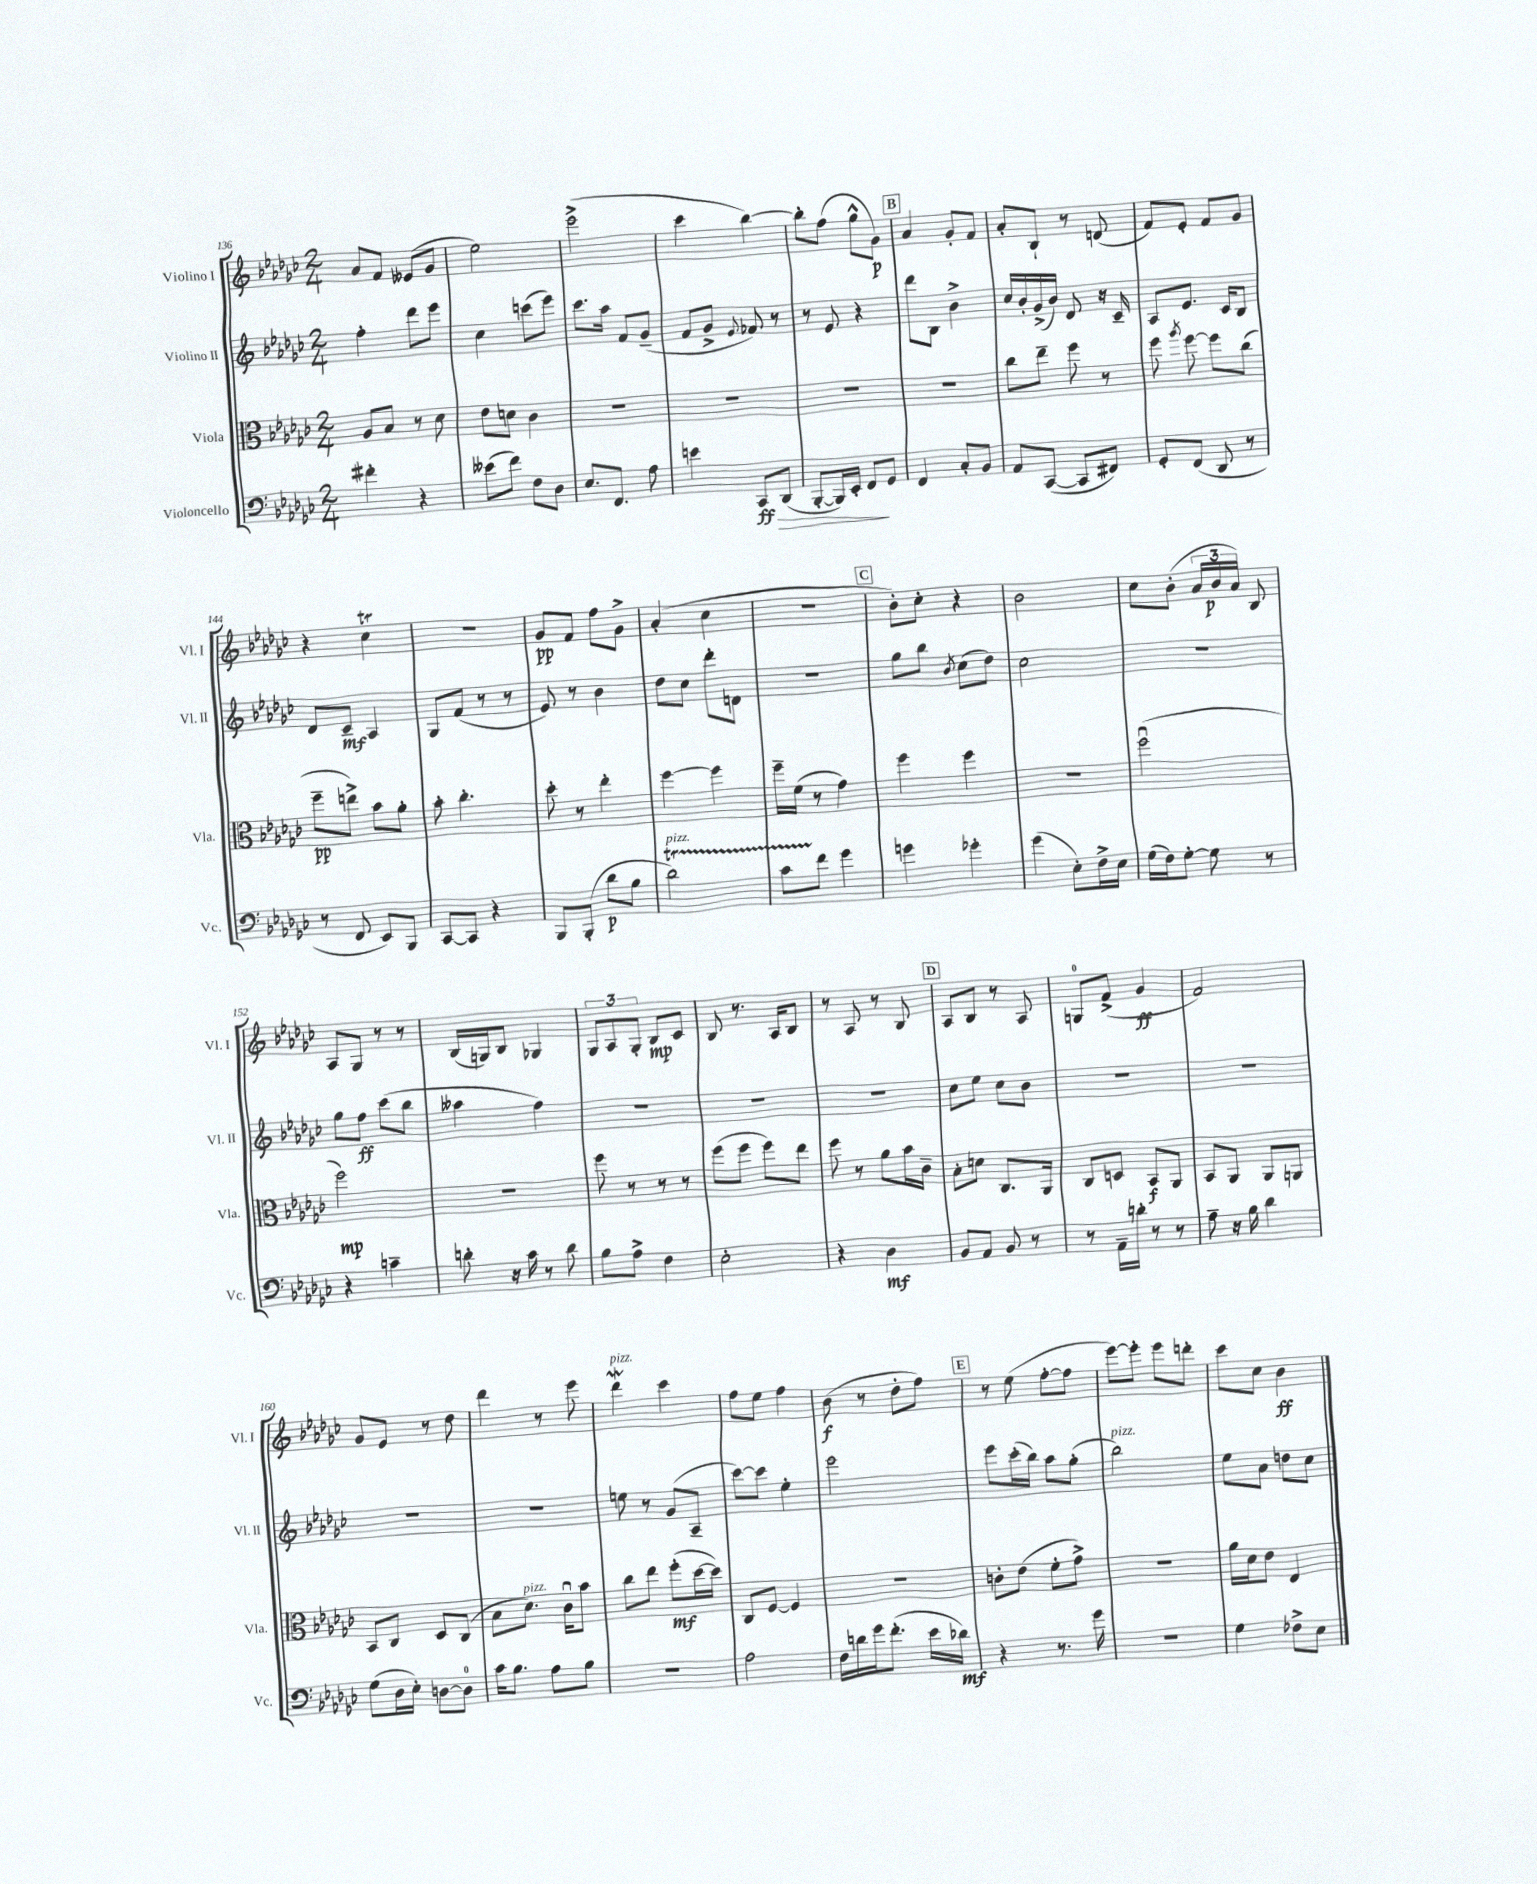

**kern	**dynam	**kern	**dynam	**kern	**dynam	**kern	**dynam
*part4	*part4	*part3	*part3	*part2	*part2	*part1	*part1
*staff4	*staff4	*staff3	*staff3	*staff2	*staff2	*staff1	*staff1
*I"Violoncello	*	*I"Viola	*	*I"Violino II	*	*I"Violino I	*
*I'Vc.	*	*I'Vla.	*	*I'Vl. II	*	*I'Vl. I	*
*clefF4	*	*clefC3	*	*clefG2	*	*clefG2	*
*k[b-e-a-d-g-c-]	*	*k[b-e-a-d-g-c-]	*	*k[b-e-a-d-g-c-]	*	*k[b-e-a-d-g-c-]	*
*M2/4	*	*M2/4	*	*M2/4	*	*M2/4	*
=136	=136	=136	=136	=136	=136	=136	=136
4f#X'\	.	8A-/L	.	4ff'\	.	8a-/L	.
.	.	8B-/J	.	.	.	8f/J	.
4r	.	8r	.	8ddd-\L	.	(8e--X/L	.
.	.	8d-\	.	8eee-\J	.	8g-/J	.
=137	=137	=137	=137	=137	=137	=137	=137
(8e--X\L	.	8e-\L	.	4cc-\	.	2ee-\)	.
8f\J)	.	8dn\J	.	.	.	.	.
8F\L	.	4c-\	.	(8cccn\L	.	.	.
8D-\J	.	.	.	8eee-\J)	.	.	.
=138	=138	=138	=138	=138	=138	=138	=138
8.E-/L	.	2r	.	8.ccc-\L	.	(2eee-^\	.
8.FF/J	.	.	.	16aa-\Jk	.	.	.
.	.	.	.	8f/L	.	.	.
8A-\	.	.	.	(8g-~/J	.	.	.
=139	=139	=139	=139	=139	=139	=139	=139
4en\	.	2r	.	8f/L	.	4ccc-\	.
.	.	.	.	8g-^/J	.	.	.
.	.	.	.	8qqe-/	.	.	.
!	!LO:HP:b	!	!	!	!	!	!
8CC-/L	> ff	.	.	8f-X/)	.	[4bb-\)	.
(8DD-/J	.	.	.	8r	.	.	.
=140	=140	=140	=140	=140	=140	=140	=140
[8BBB-'/L	.	2r	.	8r	.	8bb-'\L]	.
16BBB-/L])	.	.	.	8e-/	.	(8ff\J	.
16EE-'/JJ	.	.	.	.	.	.	.
8FF/L	.	.	.	4r	.	8gg-^^\L	.
8GG-/J	]	.	.	.	.	8g-\J)	p
!!LO:REH:place=s1:t=B
=141	=141	=141	=141	=141	=141	=141	=141
4FF/	.	2r	.	8ddd-\L	.	4a-/	.
.	.	.	.	8B-\J	.	.	.
8C-'/L	.	.	.	4b-^\	.	8g-'/L	.
8BB-/J	.	.	.	.	.	8f/J	.
=142	=142	=142	=142	=142	=142	=142	=142
8AA-/L	.	8cc-\L	.	16cc-/LL	.	8a-'/L	.
.	.	.	.	16b-'/	.	.	.
([8CC-/J	.	8ee-~\J	.	(16g-^/	.	8B-`/J	.
.	.	.	.	16b-/JJ)	.	.	.
8CC-/L]	.	8ff\	.	8d-/	.	8r	.
8FF#X/J)	.	8r	.	16r	.	(8dn/	.
.	.	.	.	16c-~/	.	.	.
=143	=143	=143	=143	=143	=143	=143	=143
8GG-'/L	.	8ff\	.	8A-/L	.	8f/L)	.
.	.	8qaa-/	.	.	.	.	.
(8FF/J	.	[8ff\	.	8.e-/J	.	8e-'/J	.
8DD-/	.	8ff\L]	.	.	.	8f/L	.
.	.	.	.	16c-/KL	.	.	.
8r	.	(8cc-\J	.	8B-/J	.	8g-/J	.
!!LO:LB:g=z
=144	=144	=144	=144	=144	=144	=144	=144
8r	.	8ff~\L	pp	8d-/L	.	4r	.
8FF/	.	8een^\J)	.	8c-~/J	mf	.	.
8EE-/L)	.	8b-\L	.	4A-/	.	4cc-T\	.
8BBB-/J	.	8a-'\J	.	.	.	.	.
=145	=145	=145	=145	=145	=145	=145	=145
[8CC-/L	.	8b-'\	.	8G-/L	.	2r	.
8CC-/J]	.	4.cc-'\	.	(8f/J	.	.	.
4r	.	.	.	8r	.	.	.
.	.	.	.	8r	.	.	.
=146	=146	=146	=146	=146	=146	=146	=146
8BBB-/L	.	8dd-'\	.	8e-/)	.	8g-/L	pp
(8BBB-'/J	.	8r	.	8r	.	8f/J	.
8d-\L	p	4ee-'\	.	4b-\	.	8ff\L	.
8B-\J	.	.	.	.	.	8g-^\J	.
=147	=147	=147	=147	=147	=147	=147	=147
!LO:TX:a:i:t=pizz.	!	!	!	!	!	!	!
2d-T\)	.	[4ff\	.	8dd-\L	.	(4a-'/	.
.	.	.	.	8cc-\J	.	.	.
.	.	4ff\]	.	8ddd-'\L	.	4cc-\	.
.	.	.	.	8dn\J	.	.	.
=148	=148	=148	=148	=148	=148	=148	=148
8c-TTT\L	.	16ff~\LL	.	2r	.	2r	.
.	.	(16f\JJ	.	.	.	.	.
8f\J	.	8r	.	.	.	.	.
4g-\	.	4g-\)	.	.	.	.	.
!!LO:REH:place=s1:t=C
=149	=149	=149	=149	=149	=149	=149	=149
4gn\	.	4ff\	.	8gg-\L	.	8b-'\L)	.
.	.	.	.	8bb-\J	.	8cc-'\J	.
.	.	.	.	8qb-/	.	.	.
4g-X'\	.	4ff\	.	(8cc-\L	.	4r	.
.	.	.	.	8dd-\J)	.	.	.
=150	=150	=150	=150	=150	=150	=150	=150
(4g-\	.	2r	.	2cc-\	.	2b-\	.
8E-'\L)	.	.	.	.	.	.	.
16F^\L	.	.	.	.	.	.	.
16E-\JJ	.	.	.	.	.	.	.
=151	=151	=151	=151	=151	=151	=151	=151
(16G-\LL	.	(2ffu\	.	2r	.	8cc-\L	.
16F\J)	.	.	.	.	.	.	.
[8G-'\J	.	.	.	.	.	(8b-'\J	.
8G-\]	.	.	.	.	.	24a-/LL	.
.	.	.	.	.	.	24b-/	p
.	.	.	.	.	.	24a-/JJ)	.
8r	.	.	.	.	.	8B-/	.
!!LO:LB:g=z
=152	=152	=152	=152	=152	=152	=152	=152
4r	.	2ff\)	mp	8gg-\L	.	8A-/L	.
.	.	.	.	8ff\J	ff	8G-/J	.
4cn~\	.	.	.	(8ccc-\L	.	8r	.
.	.	.	.	8bb-\J	.	8r	.
=153	=153	=153	=153	=153	=153	=153	=153
8dn'\	.	2r	.	4aa--X\	.	(16B-/LL	.
.	.	.	.	.	.	16Gn/J)	.
16r	.	.	.	.	.	8B-/J	.
16c-\	.	.	.	.	.	.	.
8r	.	.	.	4ff\)	.	4G-X/	.
8d\	.	.	.	.	.	.	.
=154	=154	=154	=154	=154	=154	=154	=154
8B-\L	.	8ff\	.	2r	.	12G-/L	.
.	.	.	.	.	.	12A-/	.
8A-^\J	.	8r	.	.	.	.	.
.	.	.	.	.	.	12G-'/J	.
4F\	.	8r	.	.	.	8B-/L	mp
.	.	8r	.	.	.	8c-/J	.
=155	=155	=155	=155	=155	=155	=155	=155
2E-'\	.	(8ff\L	.	2r	.	8B-/	.
.	.	8ff\J	.	.	.	8.r	.
.	.	8ff\L)	.	.	.	.	.
.	.	.	.	.	.	16A-/KL	.
.	.	8ee-\J	.	.	.	8B-/J	.
=156	=156	=156	=156	=156	=156	=156	=156
4r	.	8ff\	.	2r	.	8r	.
.	.	8r	.	.	.	8A-/	.
4D-\	mf	8a-\L	.	.	.	8r	.
.	.	16b-\L	.	.	.	8B-/	.
.	.	16c-~\JJ	.	.	.	.	.
!!LO:REH:place=s1:t=D
=157	=157	=157	=157	=157	=157	=157	=157
8BB-/L	.	8B-'\L	.	8cc-\L	.	8A-/L	.
8AA-/J	.	8dn\J	.	8ee-\J	.	8B-/J	.
8BB-/	.	8.C-/L	.	8cc-\L	.	8r	.
8r	.	.	.	8b-\J	.	8A-/	.
.	.	16AA-/Jk	.	.	.	.	.
=158	=158	=158	=158	=158	=158	=158	=158
8r	.	8C-/L	.	2r	.	8Gn/L	.
16AA-~\LL	.	8Dn/J	.	.	.	(8f^/J	.
16dn'\JJ	.	.	.	.	.	.	.
8r	.	8BB-/L	f	.	.	4g-/	ff
8r	.	8AA-/J	.	.	.	.	.
=159	=159	=159	=159	=159	=159	=159	=159
8A-~\	.	8BB-/L	.	2r	.	2f/)	.
16r	.	8AA-/J	.	.	.	.	.
16B-\	.	.	.	.	.	.	.
4d-\	.	8AA-/L	.	.	.	.	.
.	.	8AAn/J	.	.	.	.	.
!!LO:LB:g=z
=160	=160	=160	=160	=160	=160	=160	=160
(8G-\L	.	8BB-/L	.	2r	.	8g-/L	.
16D-\L	.	8C-/J	.	.	.	8e-/J	.
16E-'\JJ)	.	.	.	.	.	.	.
[8Dn\L	.	8D-/L	.	.	.	8r	.
8D\J]	.	(8C-/J	.	.	.	8dd-\	.
=161	=161	=161	=161	=161	=161	=161	=161
16c-\KL	.	8B-\L	.	2r	.	4ddd-\	.
8.B-\J	.	.	.	.	.	.	.
!	!	!LO:TX:a:i:t=pizz.	!	!	!	!	!
.	.	8.d-\J)	.	.	.	.	.
8A-\L	.	.	.	.	.	8r	.
.	.	16c-u\KL	.	.	.	.	.
8B-\J	.	8b-\J	.	.	.	8eee-\	.
=162	=162	=162	=162	=162	=162	=162	=162
!	!	!	!	!	!	!LO:TX:a:i:t=pizz.	!
2r	.	8cc-\L	.	8een\	.	4ddd-W\	.
.	.	8ee-\J	.	8r	.	.	.
.	.	(8ff'\L	mf	(8g-/L	.	4ccc-\	.
.	.	[16dd-\L	.	8A-~/J	.	.	.
.	.	16dd-\JJ])	.	.	.	.	.
=163	=163	=163	=163	=163	=163	=163	=163
2A-\	.	8C-/L	.	[8ccc-\L)	.	8ff\L	.
.	.	[8F/J	.	8ccc-\J]	.	8ee-\J	.
.	.	4F/]	.	4ee-'\	.	4ff\	.
=164	=164	=164	=164	=164	=164	=164	=164
16F\LL	.	2r	.	2eee-\	.	(8b-\	f
16dn\	.	.	.	.	.	.	.
16g-\J	.	.	.	.	.	8r	.
(8.f'\J	.	.	.	.	.	.	.
.	.	.	.	.	.	8dd-'\L	.
16e-\LL	.	.	.	.	.	8ff\J)	.
16d-X\JJ)	mf	.	.	.	.	.	.
!!LO:REH:place=s1:t=E
=165	=165	=165	=165	=165	=165	=165	=165
4r	.	8cn'\L	.	8eee-\L	.	8r	.
.	.	(8e-\J	.	(16ccc-'\L	.	(8ee-\	.
.	.	.	.	16bb-\JJ)	.	.	.
8.r	.	8f'\L	.	8aa-\L	.	[8ff'\L	.
.	.	8g-^\J)	.	(8gg-'\J	.	8ff\J]	.
16g-\	.	.	.	.	.	.	.
=166	=166	=166	=166	=166	=166	=166	=166
!	!	!	!	!LO:TX:a:i:t=pizz.	!	!	!
2r	.	2r	.	2bb-\)	.	[8eee-\L)	.
.	.	.	.	.	.	8eee-'\J]	.
.	.	.	.	.	.	8eee-\L	.
.	.	.	.	.	.	8dddn'\J	.
=167	=167	=167	=167	=167	=167	=167	=167
4G-\	.	16a-\LL	.	8ee-\L	.	8ccc-\L	.
.	.	16d-\J	.	.	.	.	.
.	.	8e-\J	.	8a-\J	.	8cc-\J	.
8F-X^\L	.	4E-/	.	8ddn\L	.	4b-\	ff
8E-\J	.	.	.	8cc-\J	.	.	.
==	==	==	==	==	==	==	==
*-	*-	*-	*-	*-	*-	*-	*-
